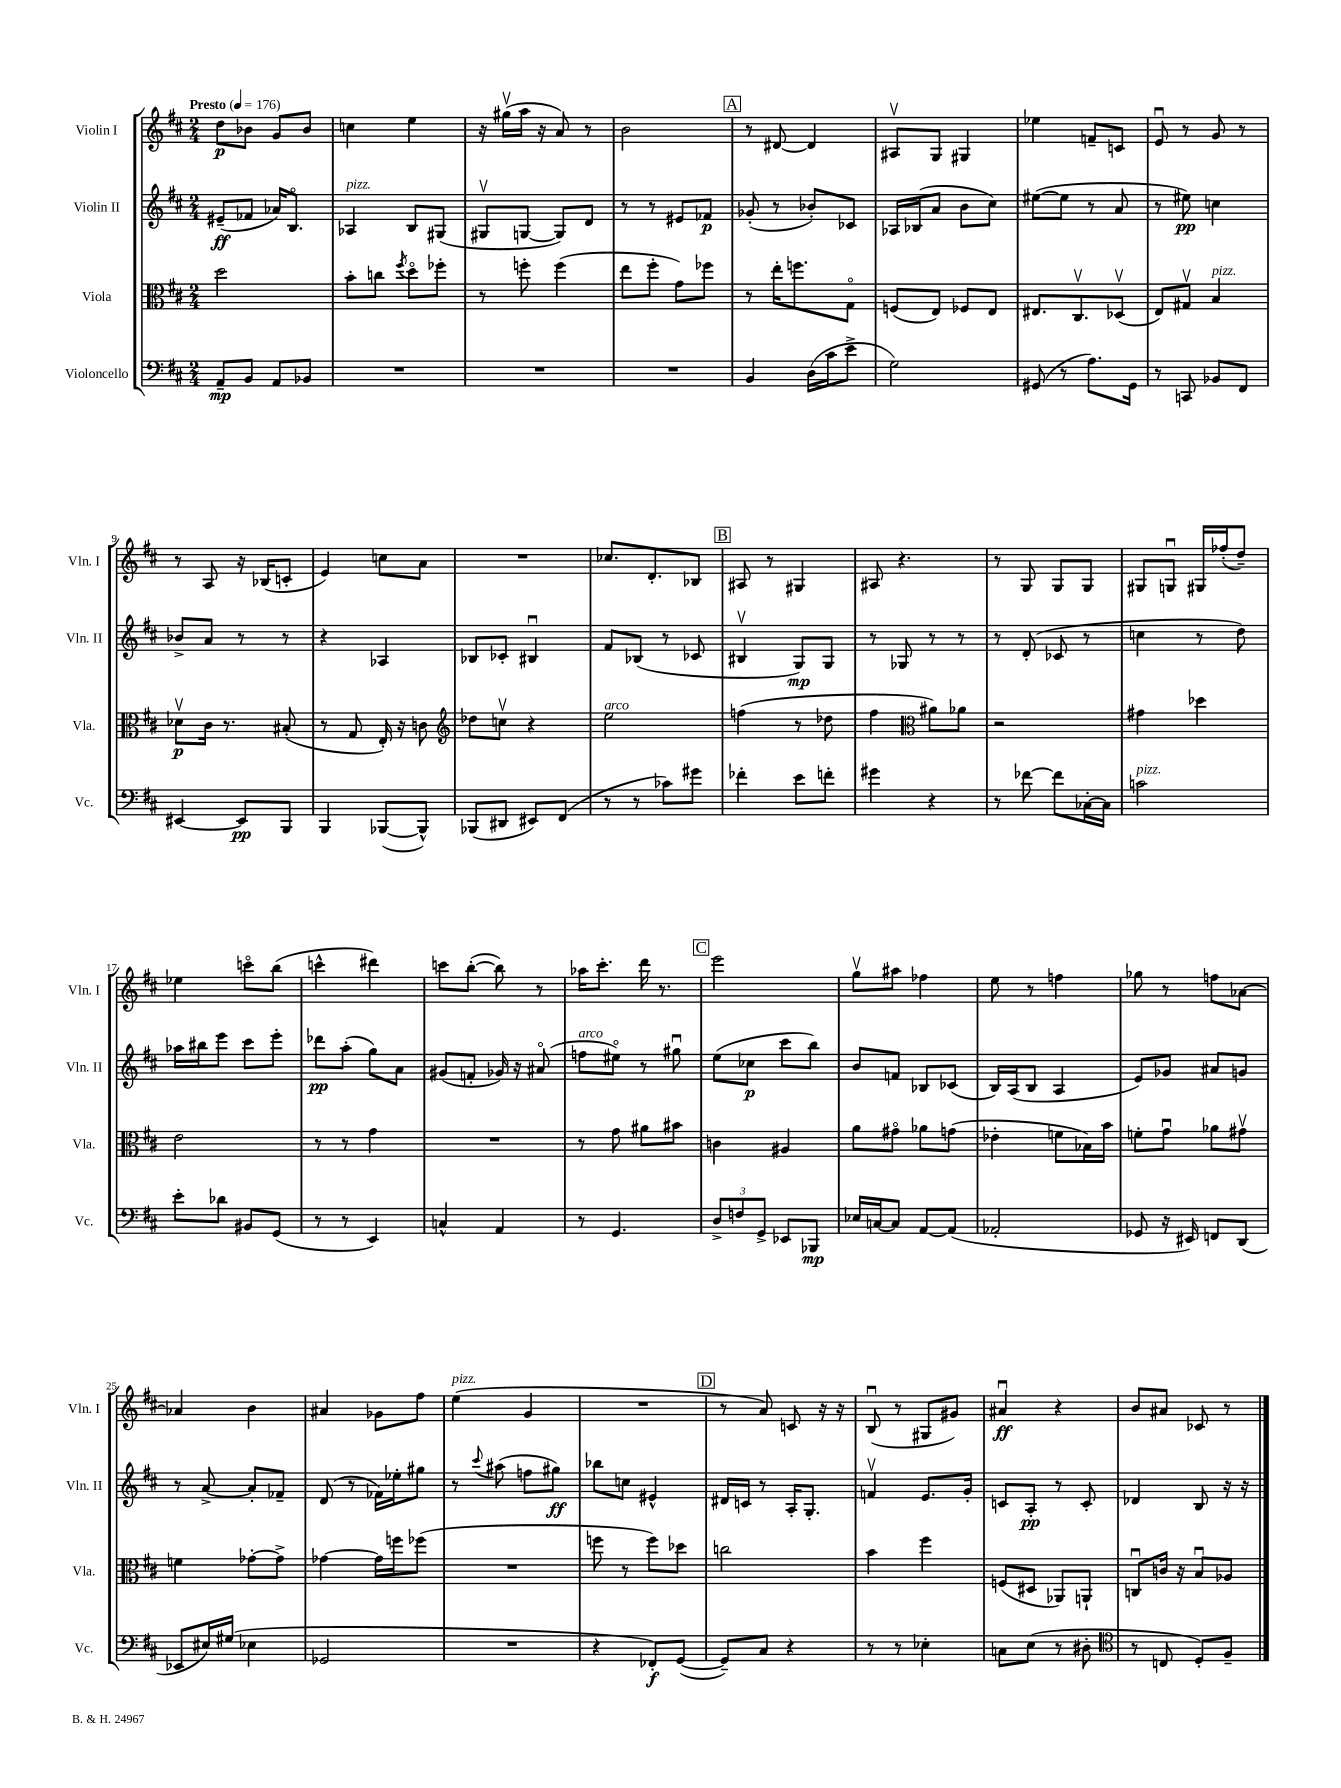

**kern	**kern	**kern	**kern
*staff4	*staff3	*staff2	*staff1
*clefF4	*clefC3	*clefG2	*clefG2
*k[f#c#]	*k[f#c#]	*k[f#c#]	*k[f#c#]
*M2/4	*M2/4	*M2/4	*M2/4
*MM176	*MM176	*MM176	*MM176
8AA~/L	2dd\	(8e#~/L	8dd\L
8BB/J	.	8f-/J	8b-\J
8AA/L	.	16a-/LK)	8g/L
.	.	8.Bo/J	.
8BB-/J	.	.	8b-/J
=	=	=	=
2r	8b'\L	4A-/	4cc\
.	8cc\J	.	.
.	8qff#/	.	.
.	8ddo\L	8B/L	4ee\
.	8ff-'\J	(8G#/J	.
=	=	=	=
2r	8r	8G#v/L	16r
.	.	.	(16gg#v\LL
.	8ff'\	[8G/J	16aa\JJ
.	.	.	16r
.	(4ff\	8G/]L)	8a/)
.	.	8d/J	8r
=	=	=	=
2r	8ee\L	8r	2b\
.	8ff#'\J	8r	.
.	8g\L)	8e#/L	.
.	8ff-\J	8f-/J	.
=	=	=	=
4BB/	8r	(8g-'/	8r
.	16ee'\LK	8r	[8d#/
.	8.ff\	.	.
(16D\LL	.	8b-'/L)	4d#/]
16c#\J	.	.	.
8e^\J	8Go\J	8c-/J	.
=	=	=	=
2G\)	(8F/L	16A-/LL	8A#v/L
.	.	(16B-/J	.
.	8E/J)	8a/J	8G/J
.	8F-/L	8b\L	4G#/
.	8E/J	8cc#\J)	.
=	=	=	=
(8GG#/	8.E#/L	([8ee#\L	4ee-\
8r	.	8ee#\]J	.
.	8.C#v/	.	.
8.A\L)	.	8r	8f~/L
.	(8D-v/J	8a/	8c/J
16GG#\Jk	.	.	.
=	=	=	=
8r	8E/L)	8r	8eu/
8CC/	8G#v/J	8ee#\)	8r
8BB-/L	4B/	4cc\	8g/
8FF#/J	.	.	8r
=	=	=	=
[4EE#/	8d-v\L	8b-^/L	8r
.	16c#\Jk	8a/J	8A/
.	8.r	.	.
8EE#/]L	.	8r	16r
.	.	.	(16B-/LK
8BBB/J	(8B#'/	8r	8c'/J
=	=	=	=
4BBB/	8r	4r	4e/)
.	8G/	.	.
([8BBB-/L	16E'/)	4A-/	8cc\L
.	16r	.	.
8BBB-^^/]J)	8c\	.	8a\J
=	=	=	=
*	*clefG2	*	*
(8BBB-/L	8dd-\L	8B-/L	2r
8DD#/J	8ccv\J	8c-'/J	.
8EE#/L)	4r	4B#u/	.
(8FF#/J	.	.	.
=	=	=	=
8r	2ee\	8f#/L	8.cc-/L
8r	.	(8B-/J	.
.	.	.	8.d'/
8c-\L)	.	8r	.
8g#\J	.	8c-/	8B-/J
=	=	=	=
4f-'\	(4ff\	4B#v/	8A#/
.	.	.	8r
8e\L	8r	8G/L)	4G#/
8f'\J	8dd-\	8G/J	.
=	=	=	=
4g#\	4ff#\	8r	8A#/
.	.	8G-/	4.r
*	*clefC3	*	*
4r	8a#\L)	8r	.
.	8a-\J	8r	.
=	=	=	=
8r	2r	8r	8r
[8f-\	.	(8d'/	8G/
8f-\]L	.	8c-/	8G/L
[16C-'\L	.	8r	8G/J
16C-\]JJ	.	.	.
=	=	=	=
2c\	4g#\	4cc\	8G#/L
.	.	.	8Gu/J
.	4dd-\	8r	16G#/LL
.	.	.	(16ff-'/J
.	.	8dd\)	8dd~/J)
=	=	=	=
8e'\L	2e\	16aa-\LL	4ee-\
.	.	16bb#\J	.
8d-\J	.	8eee\J	.
8BB#/L	.	8ccc#\L	8ccco\L
(8GG/J	.	8eee'\J	(8bb\J
=	=	=	=
8r	8r	8ddd-\L	4ccc^^\
8r	8r	(8aa'\J	.
4EE/)	4g\	8gg\L)	4ddd#\)
.	.	8a\J	.
=	=	=	=
4C^^/	2r	(8g#/L	8ccc\L
.	.	8f'/J	([8bb'\J
4AA/	.	16g-/)	8bb\])
.	.	16r	.
.	.	(8a#o/	8r
=	=	=	=
8r	8r	8ff\L	16aa-\LK
.	.	.	8.ccc#'\J
4.GG/	8g\	8ee#o\J)	.
.	8a#\L	8r	16ddd\
.	.	.	8.r
.	8b#\J	8gg#u\	.
=	=	=	=
12D^/L	4c\	(8ee\L	2eee\
12F/	.	.	.
.	.	8cc-\J	.
12GG^/J	.	.	.
8EE-/L	4A#/	8ccc#\L	.
8BBB-/J	.	8bb\J)	.
=	=	=	=
16E-/LL	8a\L	8b/L	8ggv\L
[16C/J	.	.	.
8C/]J	8g#o\J	8f/J	8aa#\J
[8AA/L	8a-\L	8B-/L	4ff-\
(8AA/]J	(8g\J	(8c-/J	.
=	=	=	=
2AA-'/	4e-'\	16B/LL)	8ee\
.	.	(16A/J	.
.	.	8B/J	8r
.	8f\L	4A/	4ff\
.	16B-\L)	.	.
.	16b\JJ	.	.
=	=	=	=
8GG-/	8f'\L	8e/L)	8gg-\
16r	8gu\J	8g-/J	8r
16EE#/)	.	.	.
8FF/L	8a-\L	8a#/L	8ff\L
(8DD/J	8g#v\J	8g/J	[8a-\J
=	=	=	=
8EE-/L	4f\	8r	4a-/]
16E#/L)	.	[8a^/	.
(16G#/JJ	.	.	.
4E-\	[8g-'\L	8a'/]L	4b\
.	8g-^\]J	8f-~/J	.
=	=	=	=
2GG-/	[4g-\	(8d/	4a#/
.	.	8r	.
.	16g-\]LL	16f-\LL)	8g-\L
.	16ff\J	16ee-'\J	.
.	(8ff-\J	8gg#\J	8ff#\J
=	=	=	=
2r	2r	8r	(4ee\
.	.	8qqccc#/	.
.	.	(8aa#\	.
.	.	8ff\L	4g/
.	.	8gg#\J)	.
=	=	=	=
4r	8ff\	8bb-\L	2r
.	8r	8cc\J	.
8FF-'/L)	8ff\L)	4e#^^/	.
([8GG/J	8dd-\J	.	.
=	=	=	=
8GG~/]L)	2cc\	16d#/LL	8r
.	.	16c/JJ	.
8C#/J	.	8r	8a/)
4r	.	16A'/LK	8c/
.	.	8.G'/J	.
.	.	.	16r
.	.	.	16r
=	=	=	=
8r	4b\	4fv/	(8Bu/
8r	.	.	8r
4E-'\	4ff#\	8.e/L	8G#/L
.	.	.	8g#/J)
.	.	16g'/Jk	.
=	=	=	=
8C\L	(8F/L	8c/L	4a#u/
(8E\J	8D#/J	8A'/J	.
8r	8AA-/L)	8r	4r
8D#'\	8AA`/J	8c'/	.
=	=	=	=
*clefC4	*	*	*
8r	8Cu/L	4d-/	8b/L
8C/	16c/Jk	.	8a#/J
.	16r	.	.
8D'/L)	8Bu/L	8B/	8c-/
8F#~/J	8A-/J	16r	8r
.	.	16r	.
==	==	==	==
*-	*-	*-	*-
